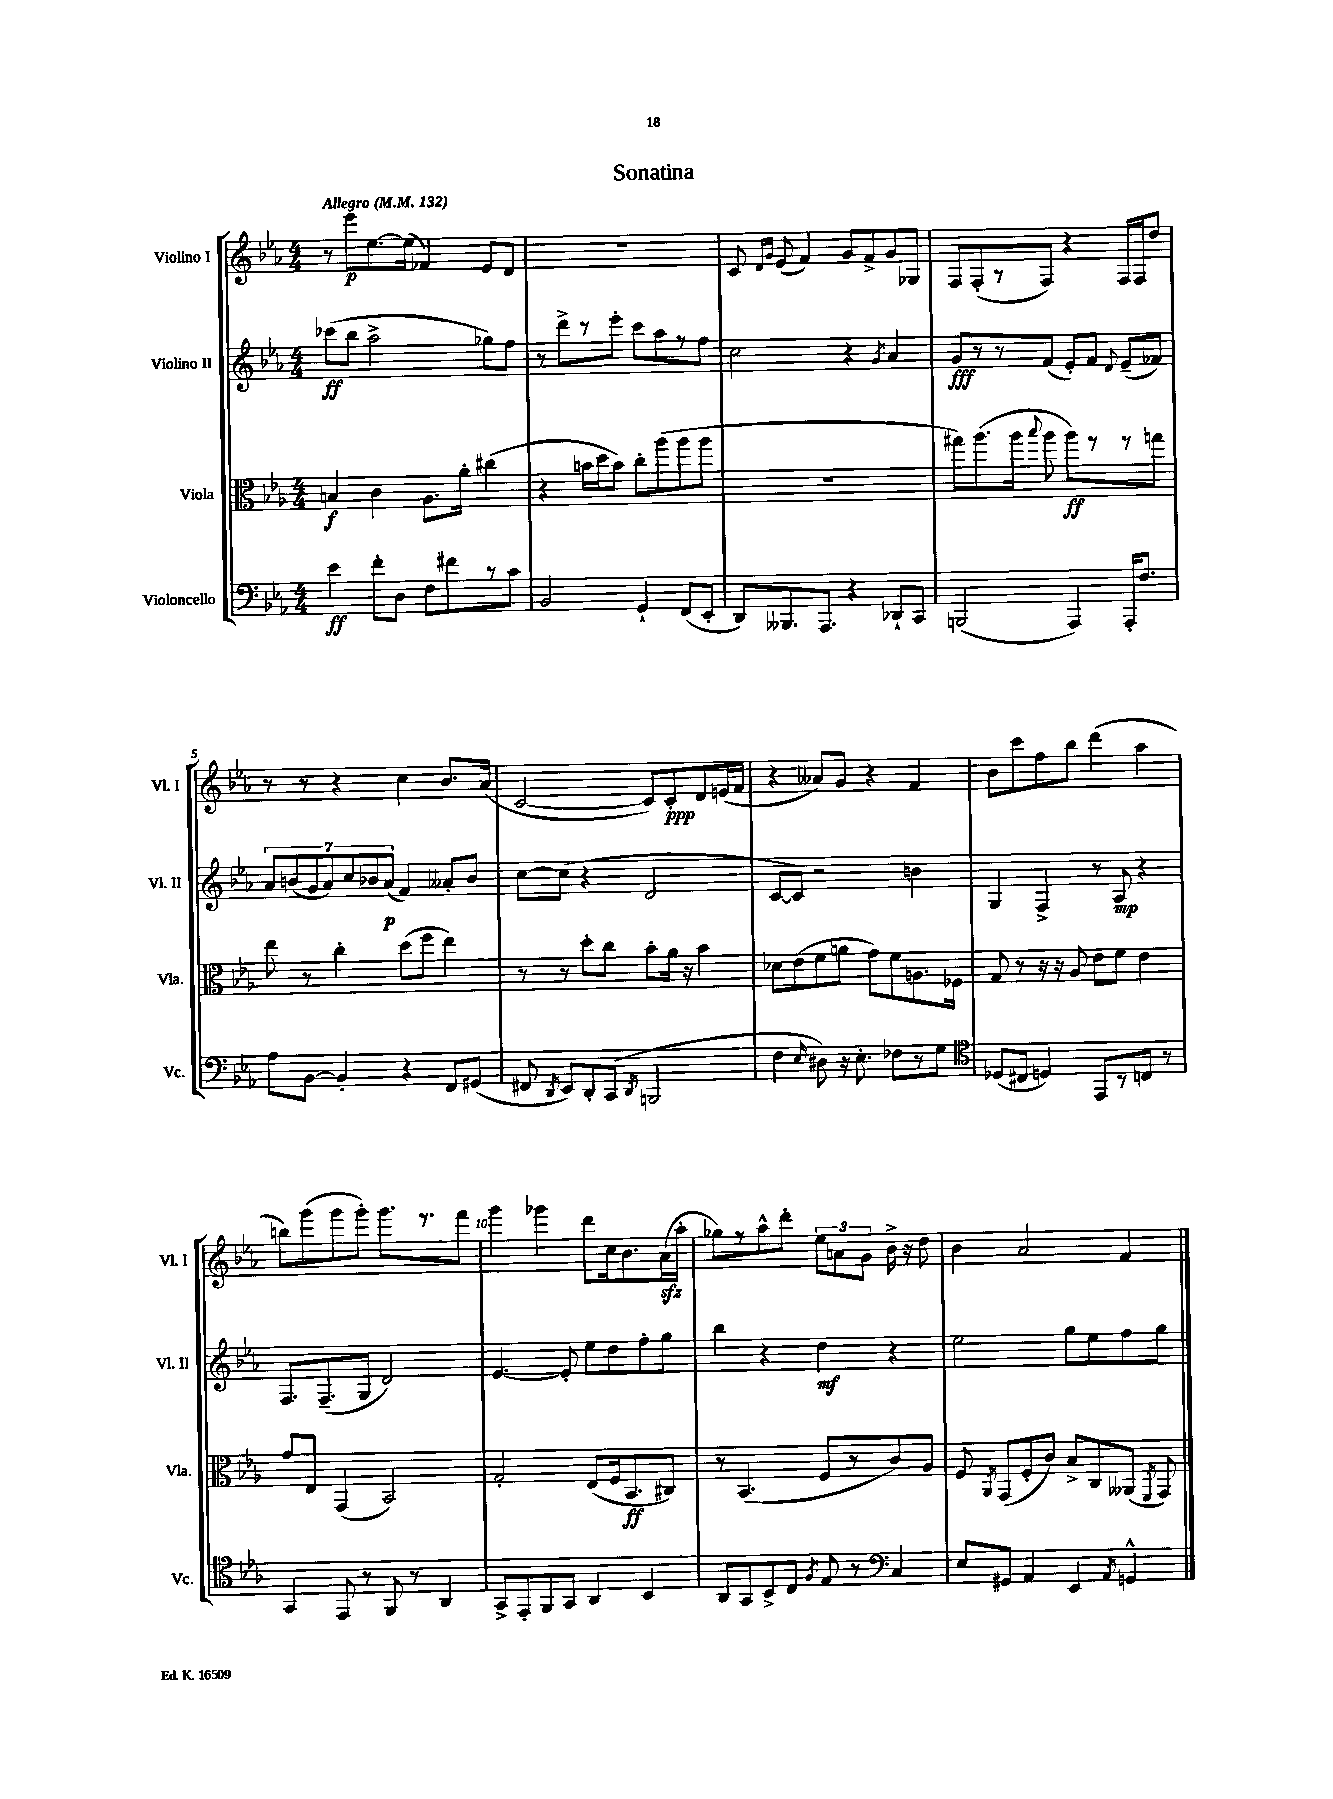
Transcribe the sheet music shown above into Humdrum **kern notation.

**kern	**dynam	**kern	**dynam	**kern	**dynam	**kern	**dynam
*part4	*part4	*part3	*part3	*part2	*part2	*part1	*part1
*staff4	*staff4	*staff3	*staff3	*staff2	*staff2	*staff1	*staff1
*I"Violoncello	*	*I"Viola	*	*I"Violino II	*	*I"Violino I	*
*I'Vc.	*	*I'Vla.	*	*I'Vl. II	*	*I'Vl. I	*
*clefF4	*	*clefC3	*	*clefG2	*	*clefG2	*
*k[b-e-a-]	*	*k[b-e-a-]	*	*k[b-e-a-]	*	*k[b-e-a-]	*
*M4/4	*	*M4/4	*	*M4/4	*	*M4/4	*
*MM132	*	*MM132	*	*MM132	*	*MM132	*
=1	=1	=1	=1	=1	=1	=1	=1
!	!	!	!	!	!	!LO:TX:a:B:t=Allegro	!
4e-\	ff	4Bn/	f	(8ccc-X\L	ff	8r	.
.	.	.	.	8bb-\J	.	8eee-\L	p
8f'\L	.	4c\	.	2aa-^\	.	[8.ee-\	.
8D\J	.	.	.	.	.	.	.
.	.	.	.	.	.	(16ee-\Jk]	.
8F\L	.	8.A-\L	.	.	.	4f-X/)	.
8f#X\	.	.	.	.	.	.	.
.	.	16a-'\Jk	.	.	.	.	.
8r	.	(4cc#X\	.	8gg-X\L)	.	8e-/L	.
8c\J	.	.	.	8ff\J	.	8d/J	.
=2	=2	=2	=2	=2	=2	=2	=2
2BB-/	.	4r	.	8r	.	1r	.
.	.	.	.	8ddd^\L	.	.	.
.	.	16bn\LL	.	8r	.	.	.
.	.	16dd\J	.	.	.	.	.
.	.	8b\J)	.	8eee-'\J	.	.	.
4GG`/	.	8cc'\L	.	8ccc\L	.	.	.
.	.	(8aa-\	.	8aa-\	.	.	.
(8FF/L	.	8aa-\	.	8r	.	.	.
8EE-'/J	.	8aa-\J	.	8ff\J	.	.	.
=3	=3	=3	=3	=3	=3	=3	=3
8DD/L)	.	1r	.	2cc\	.	8c/	.
.	.	.	.	.	.	16qqd/LL	.
.	.	.	.	.	.	16qqg/JJ	.
8.BBB--X/	.	.	.	.	.	(8e-/	.
.	.	.	.	.	.	4f/)	.
8.AAA-/J	.	.	.	.	.	.	.
4r	.	.	.	4r	.	8g/L	.
.	.	.	.	.	.	8f^/	.
.	.	.	.	8qg/	.	.	.
8DD-X`/L	.	.	.	4a-/	.	8g/	.
8CC/J	.	.	.	.	.	8G-X/J	.
=4	=4	=4	=4	=4	=4	=4	=4
(2BBBn/	.	8gg#X\L)	.	8g/L	fff	8F/L	.
.	.	(8.aa-\	.	8r	.	(8F'/	.
.	.	.	.	8r	.	8r	.
.	.	16aa-\Jk	.	.	.	.	.
.	.	8qqbb-/	.	.	.	.	.
.	.	8aa-\	.	(8f/J	.	8F/J)	.
4AAA-/)	.	8aa-\L)	ff	8e-'/L)	.	4r	.
.	.	8r	.	8f/J	.	.	.
.	.	.	.	8qqd/	.	.	.
16AAA-'/KL	.	8r	.	(8e-~/L	.	16F/LL	.
8.F/J	.	.	.	.	.	16F/J	.
.	.	8ggn\J	.	8f-X/J)	.	8dd/J	.
!!LO:LB:g=z
=5	=5	=5	=5	=5	=5	=5	=5
8A-\L	.	8ee-\	.	14a-/L	.	8r	.
.	.	.	.	(14bn/	.	.	.
[8BB-\J	.	8r	.	.	.	8r	.
.	.	.	.	14g/	.	.	.
.	.	.	.	14a-/)	.	.	.
4BB-'/]	.	4cc'\	.	.	.	4r	.
.	.	.	.	14cc/	.	.	.
.	.	.	.	14b-X/	.	.	.
.	.	.	.	(14a-/J	p	.	.
4r	.	(8dd\L	.	4f/)	.	4cc\	.
.	.	8ff\J	.	.	.	.	.
8FF/L	.	4ee-\)	.	8a--X'/L	.	8.b-/L	.
(8GG#X/J	.	.	.	8b-/J	.	.	.
.	.	.	.	.	.	(16a-/Jk	.
=6	=6	=6	=6	=6	=6	=6	=6
8FF#X/	.	8r	.	[8cc\L	.	[2c/	.
8qDD/	.	.	.	.	.	.	.
8EE-/L)	.	8r	.	(8cc\J]	.	.	.
8DD'/	.	8dd'\L	.	4r	.	.	.
(8CC/J	.	8cc\J	.	.	.	.	.
8qDD/	.	.	.	.	.	.	.
2BBBn/	.	8b-'\L	.	2d/	.	8c/L])	.
.	.	16a-\Jk	.	.	.	8c'/	ppp
.	.	16r	.	.	.	.	.
.	.	4b-\	.	.	.	8d/	.
.	.	.	.	.	.	(16en/L	.
.	.	.	.	.	.	16f/JJ	.
=7	=7	=7	=7	=7	=7	=7	=7
4F\	.	8d-X\L	.	[8c/L	.	4r	.
.	.	(8e-\	.	8c/J])	.	.	.
16qqE-/	.	.	.	.	.	.	.
8D#X\)	.	8f\	.	2r	.	8a--X/L)	.
16r	.	8an\J	.	.	.	8g/J	.
8.E-'\	.	.	.	.	.	.	.
.	.	8g\L)	.	.	.	4r	.
8F-X\L	.	8f\	.	.	.	.	.
8r	.	8.An\	.	4bn\	.	4f/	.
8G\J	.	.	.	.	.	.	.
.	.	16F-X\Jk	.	.	.	.	.
=8	=8	=8	=8	=8	=8	=8	=8
*clefC4	*	*	*	*	*	*	*
(8D-X/L	.	8G/	.	4G/	.	8b-\L	.
8C#X/J	.	8r	.	.	.	8ccc\	.
4Dn/)	.	16r	.	4F^/	.	8ff\	.
.	.	16r	.	.	.	.	.
.	.	8A-/	.	.	.	8bb-\J	.
8EE-/L	.	8e-\L	.	8r	.	(4ddd\	.
8r	.	8f\J	.	8A-/	mp	.	.
8Cn/J	.	4e-\	.	4r	.	4aa-\	.
8r	.	.	.	.	.	.	.
!!LO:LB:g=z
=9	=9	=9	=9	=9	=9	=9	=9
4GG/	.	8g/L	.	8.F/L	.	8bbn\L)	.
.	.	8E-/J	.	.	.	(8ggg\	.
.	.	.	.	(8.F~/	.	.	.
8EE-/	.	(4GG/	.	.	.	8ggg\	.
8r	.	.	.	8G/J	.	8ggg'\J)	.
8FF/	.	2BB-/)	.	2d/)	.	8.ggg\L	.
8r	.	.	.	.	.	.	.
.	.	.	.	.	.	8.r	.
4AA-/	.	.	.	.	.	.	.
.	.	.	.	.	.	8fff\J	.
=10	=10	=10	=10	=10	=10	=10	=10
8GG^/L	.	2G'/	.	[4.e-/	.	4ggg\	.
8EE-'/	.	.	.	.	.	.	.
8FF/	.	.	.	.	.	4ggg-X\	.
8GG/J	.	.	.	8e-'/]	.	.	.
4AA-/	.	(8E-/L	.	8ee-\L	.	8ddd\L	.
.	.	16F/k	.	8dd\	.	16cc\k	.
.	.	8.BB-/	ff	.	.	8.b-\	.
4BB-/	.	.	.	8ff'\	.	.	.
.	.	8C#X/J)	.	8gg\J	.	(16a-zz\L	.
.	.	.	.	.	.	16aa-'\JJ	.
=11	=11	=11	=11	=11	=11	=11	=11
8AA-/L	.	8r	.	4bb-\	.	8gg-X\L)	.
8GG/	.	(4.BB-/	.	.	.	8r	.
8BB-^/	.	.	.	4r	.	8aa-^^\	.
8C/J	.	.	.	.	.	8ddd'\J	.
8qF/	.	.	.	.	.	.	.
8E-/	.	8F/L	.	4dd\	mf	12ee-\L	.
.	.	.	.	.	.	12an\	.
8r	.	8r	.	.	.	.	.
.	.	.	.	.	.	12g\J	.
*clefF4	*	*	*	*	*	*	*
4C/	.	8c/)	.	4r	.	16b-^\	.
.	.	.	.	.	.	16r	.
.	.	8A-/J	.	.	.	8dd\	.
=12	=12	=12	=12	=12	=12	=12	=12
8E-/L	.	8F/	.	2ee-\	.	4b-\	.
.	.	8qAA-/	.	.	.	.	.
8GG#X/J	.	(8GG/L	.	.	.	.	.
4AA-/	.	8F'/	.	.	.	2a-/	.
.	.	8c/J)	.	.	.	.	.
4EE-/	.	8B-^/L	.	8gg\L	.	.	.
.	.	8C/	.	8ee-\	.	.	.
8qAA-/	.	.	.	.	.	.	.
4GGn^^/	.	(8AA--X/J	.	8ff\	.	4f/	.
.	.	8qFF/	.	.	.	.	.
.	.	8GG/)	.	8gg\J	.	.	.
==	==	==	==	==	==	==	==
*-	*-	*-	*-	*-	*-	*-	*-
